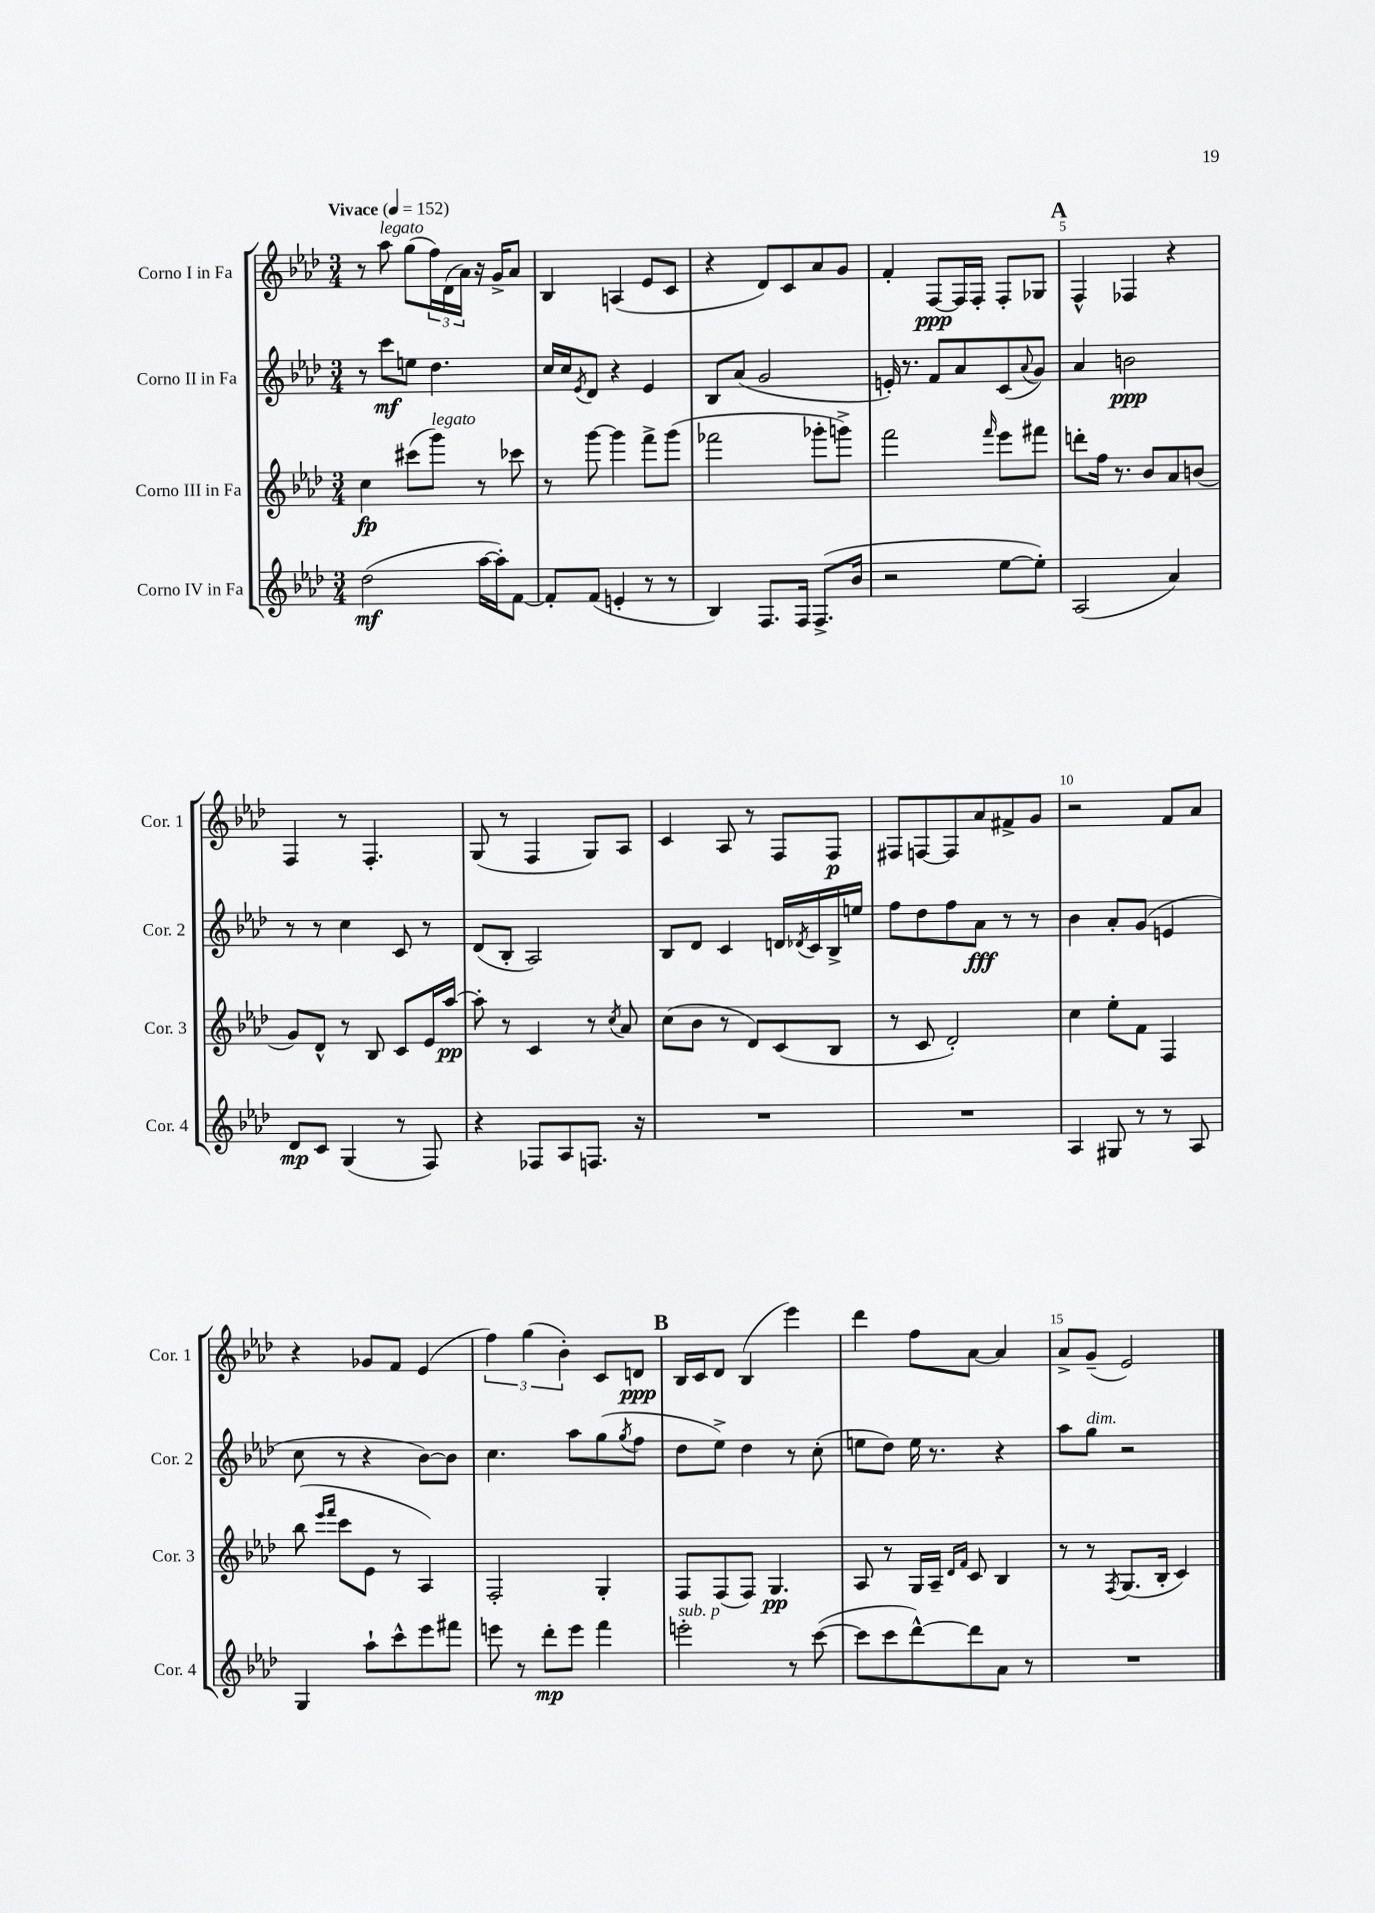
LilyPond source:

<<
\new StaffGroup <<
\new Staff = "s0" \with { instrumentName = "Corno I in Fa" shortInstrumentName = "Cor. 1" } {
    \clef treble \key aes \major \numericTimeSignature \time 3/4 \tempo "Vivace" 4 = 152
    r8 aes''8^\markup { \italic "legato" } g''8( \tuplet 3/2 { f''16) des'16( aes'16) } r16 g'16-> aes'8 |
    bes4 a4( ees'8 c'8 |
    r4 des'8) c'8 aes'8 g'8 |
    f'4-. f8~\ppp f16 f16-. f8-. ges8 |
    \mark \markup { \bold "A" } f4-^ fes4 r4 |
    f4 r8 f4.-. |
    g8( r8 f4 g8) aes8 |
    c'4 aes8 r8 f8 f8\p |
    fis8 f8~ f8 aes'8 fis'8-> g'8 |
    r2 f'8 aes'8 |
    r4 ges'8 f'8 ees'4( |
    \tuplet 3/2 { f''4) g''4( bes'4-.) } c'8 d'8\ppp |
    \mark \markup { \bold "B" } bes16 c'16 des'8 bes4( ees'''4) |
    des'''4 f''8 aes'8~ aes'4 |
    aes'8-> g'8--( ees'2) \bar "|." |
}
\new Staff = "s1" \with { instrumentName = "Corno II in Fa" shortInstrumentName = "Cor. 2" } {
    \clef treble \key aes \major \numericTimeSignature \time 3/4
    r8 c'''8\mf e''8 des''4. |
    c''16 c''16 \acciaccatura { ees'8 } des'8 r4 ees'4 |
    bes8 aes'8( g'2 |
    e'16-.) r8. f'8 aes'8 c'8( \appoggiatura { aes'8 } g'8) |
    \mark \markup { \bold "A" } aes'4 b'2\ppp |
    r8 r8 c''4 c'8 r8 |
    des'8( bes8-. aes2) |
    bes8 des'8 c'4 d'16 \acciaccatura { des'8 } c'16 bes16-> e''16 |
    f''8 des''8 f''8 aes'8\fff r8 r8 |
    bes'4 aes'8-. g'8( e'4 |
    c''8 r8 r4 bes'8~) bes'8 |
    c''4. aes''8 g''8( \acciaccatura { g''8 } f''8 |
    \mark \markup { \bold "B" } des''8 ees''8->) des''4 r8 c''8-.( |
    e''8 des''8) e''16 r8. r4 |
    aes''8 g''8^\markup { \italic "dim." } r2 \bar "|." |
}
\new Staff = "s2" \with { instrumentName = "Corno III in Fa" shortInstrumentName = "Cor. 3" } {
    \clef treble \key aes \major \numericTimeSignature \time 3/4
    c''4\fp cis'''8( g'''8^\markup { \italic "legato" }) r8 ces'''8 |
    r8 g'''8~ g'''4 f'''8-> g'''8( |
    fes'''2 ges'''8-. g'''8->) |
    f'''2 \grace { f'''16 } ees'''8 fis'''8 |
    \mark \markup { \bold "A" } d'''8-. f''16 r8. bes'8 aes'8 b'8( |
    g'8) des'8-^ r8 bes8 c'8 ees'16 aes''16~\pp |
    aes''8-. r8 c'4 r8 \acciaccatura { c''8 } aes'8 |
    c''8( bes'8 r8 des'8) c'8( bes8 |
    r8 c'8 des'2-.) |
    c''4 ees''8-. f'8 f4 |
    bes''8( \grace { ees'''16 f'''16 } c'''8 ees'8 r8 aes4) |
    f2-. g4-. |
    \mark \markup { \bold "B" } f8 f8( f8) g4.\pp |
    aes8 r8 g16 aes16-- \grace { des'16 f'16 } c'8 bes4 |
    r8 r8 \acciaccatura { f8 } g8.( bes16-. c'4) \bar "|." |
}
\new Staff = "s3" \with { instrumentName = "Corno IV in Fa" shortInstrumentName = "Cor. 4" } {
    \clef treble \key aes \major \numericTimeSignature \time 3/4
    des''2\mf( aes''16~ aes''16-.) f'8~ |
    f'8-. f'8( e'4-. r8 r8 |
    bes4) f8. f16 f8.->( bes'16 |
    r2 ees''8~ ees''8-.) |
    \mark \markup { \bold "A" } aes2( aes'4) |
    des'8\mp c'8 g4( r8 f8) |
    r4 fes8 aes8 f8. r16 |
    R2. |
    R2. |
    aes4 gis8 r8 r8 aes8 |
    g4 aes''8-! c'''8-^ ees'''8 fis'''8 |
    e'''8 r8 des'''8-.\mp e'''8 f'''4 |
    \mark \markup { \bold "B" } e'''2-.^\markup { \italic "sub. p" } r8 c'''8~( |
    c'''8 c'''8 des'''8~-^) des'''8 aes'8 r8 |
    R2. \bar "|." |
}
>>
>>
\layout { \context { \Score \override BarNumber.break-visibility = ##(#f #t #t) barNumberVisibility = #(every-nth-bar-number-visible 5) } }
